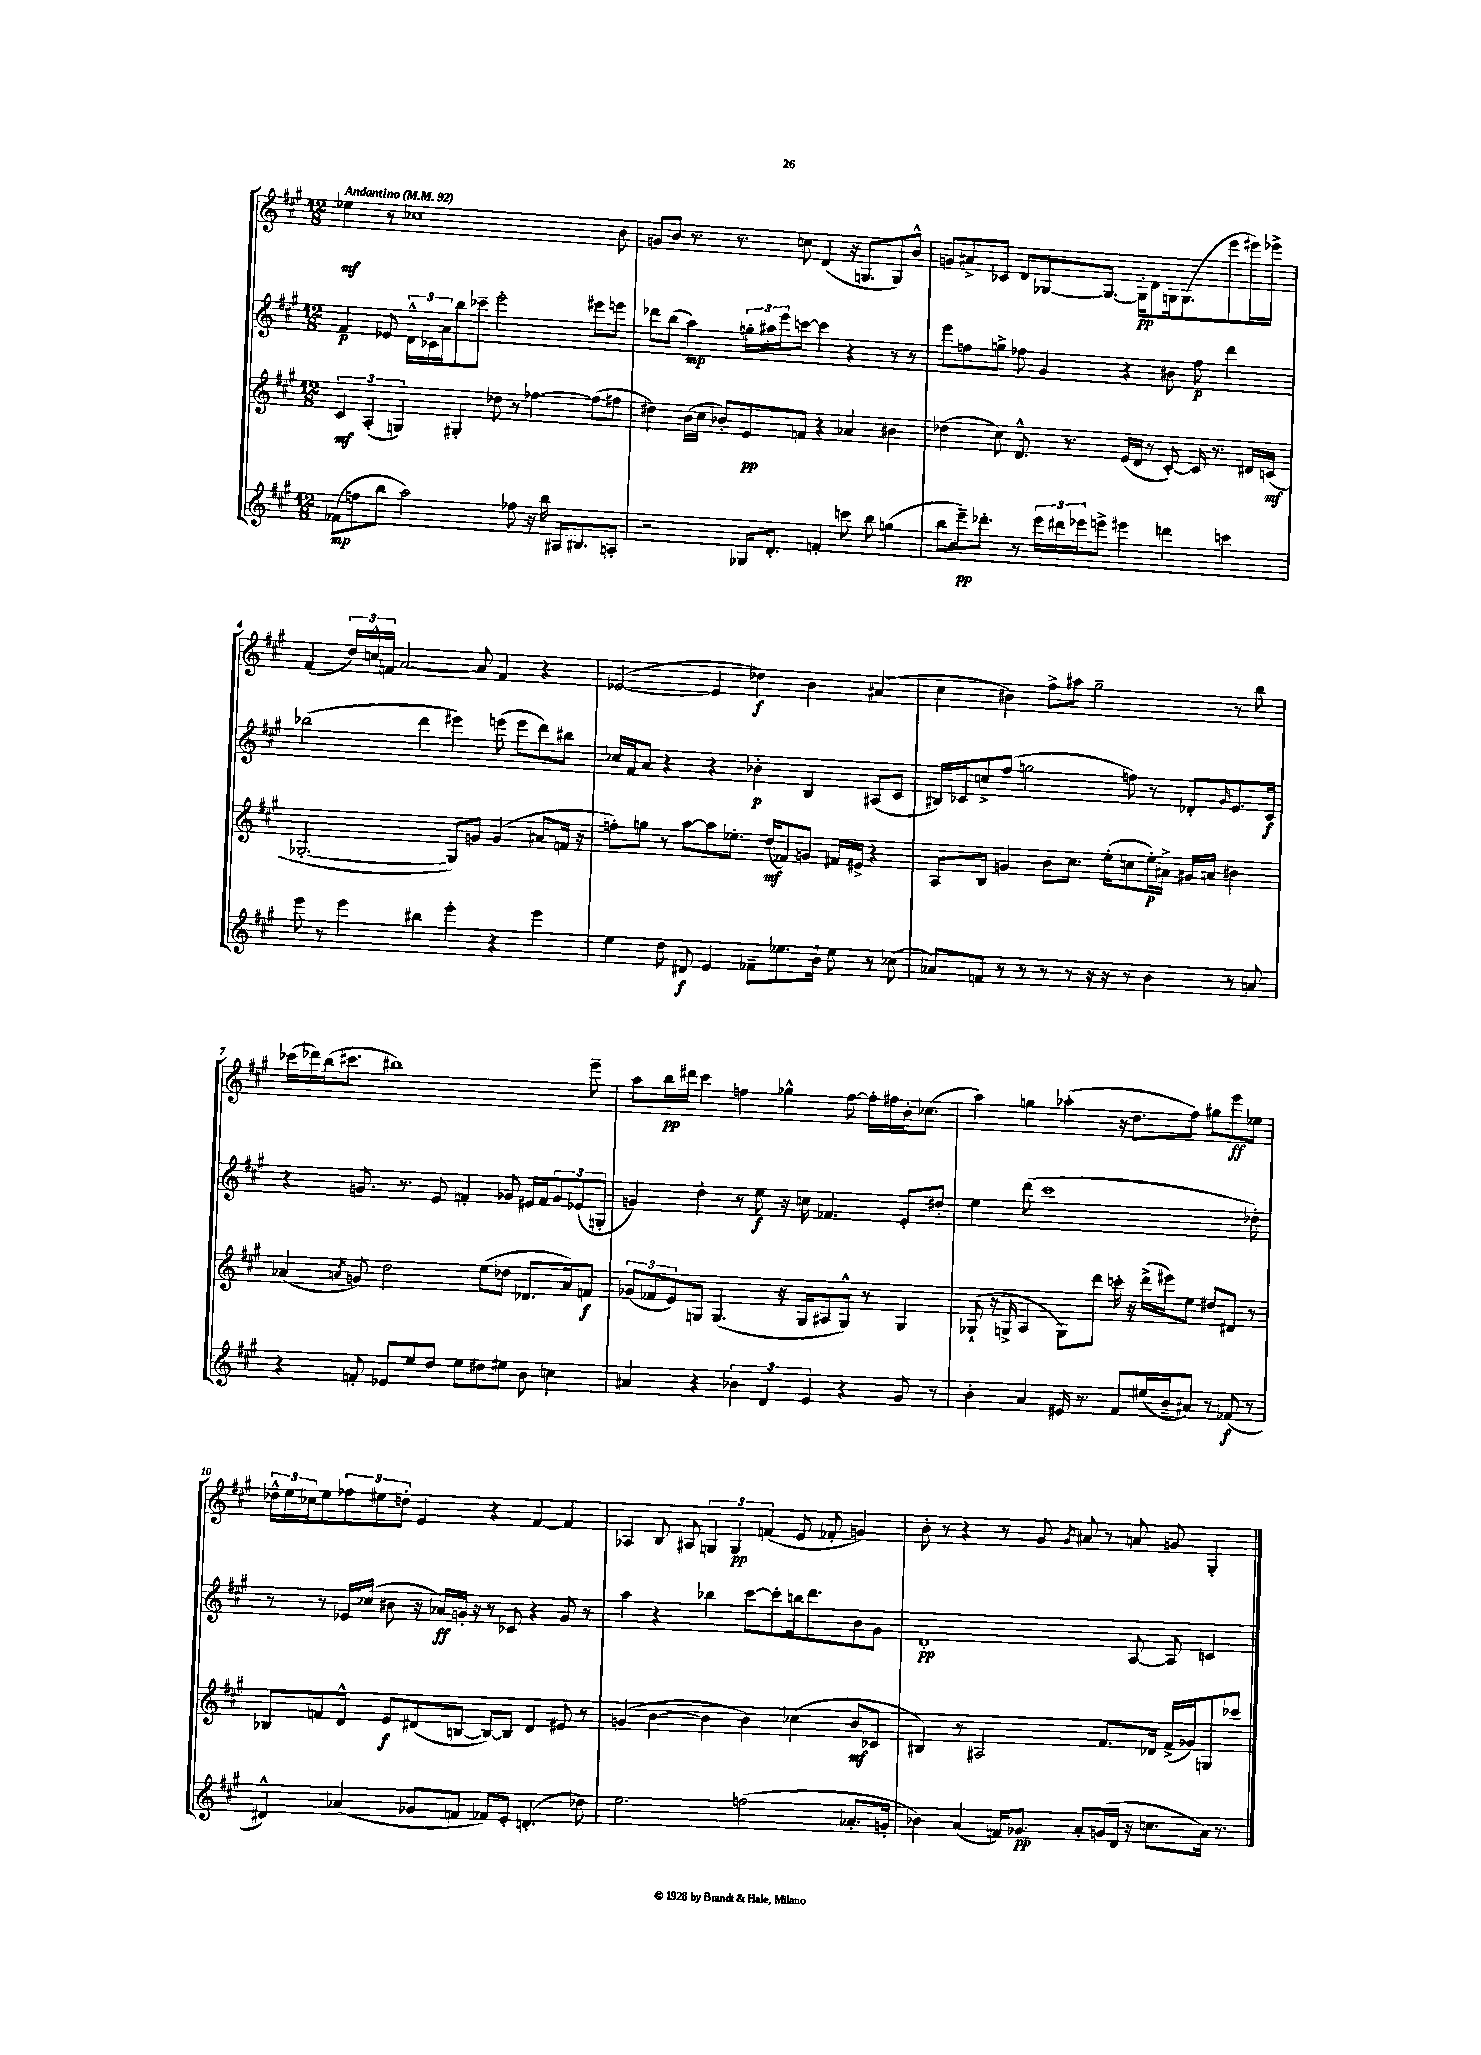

**kern	**dynam	**kern	**dynam	**kern	**dynam	**kern	**dynam
*part4	*part4	*part3	*part3	*part2	*part2	*part1	*part1
*staff4	*staff4	*staff3	*staff3	*staff2	*staff2	*staff1	*staff1
*clefG2	*	*clefG2	*	*clefG2	*	*clefG2	*
*k[f#c#g#]	*	*k[f#c#g#]	*	*k[f#c#g#]	*	*k[f#c#g#]	*
*M12/8	*	*M12/8	*	*M12/8	*	*M12/8	*
*MM92	*	*MM92	*	*MM92	*	*MM92	*
=1	=1	=1	=1	=1	=1	=1	=1
!	!	!	!	!	!	!LO:TX:a:B:t=Andantino	!
(8f-X\L	mp	6c#/	mf	4f#/	p	4ee-X\	mf
8ffn\	.	.	.	.	.	.	.
.	.	(6A'/	.	.	.	.	.
8bb\J	.	.	.	8e-X/	.	8r	.
.	.	6Gn/)	.	.	.	.	.
2aa\)	.	.	.	24d^^\LL	.	1cc-X	.
.	.	.	.	24c-X\	.	.	.
.	.	.	.	24a\J	.	.	.
.	.	4G#X'/	.	8bb\	.	.	.
.	.	.	.	8ccc-X~\J	.	.	.
.	.	8dd-X\	.	2eee'\	.	.	.
8ff-X\	.	8r	.	.	.	.	.
16r	.	[4ff-X\	.	.	.	.	.
16bb\	.	.	.	.	.	.	.
16A#X/KL	.	.	.	.	.	.	.
8.B#X/	.	.	.	.	.	.	.
.	.	(8ff-\L]	.	8eee#X\L	.	.	.
8An'/J	.	8ff#X\J	.	8eeen\J	.	8b\	.
=2	=2	=2	=2	=2	=2	=2	=2
2r	.	4dd#X\)	.	8ddd-X\L	.	8gn/L	.
.	.	.	.	(8bb\J	.	8b/J	.
.	.	(16b\LL	.	4aa\)	mp	8.r	.
.	.	16cc#\JJ	.	.	.	.	.
.	.	8b-X'/L)	.	.	.	.	.
.	.	.	.	.	.	8.r	.
16G-X/KL	.	8e/	pp	24ggn'\LL	.	.	.
.	.	.	.	24aa#X\	.	.	.
8.d'/J	.	.	.	.	.	.	.
.	.	.	.	24eee\J	.	.	.
.	.	8fn/J	.	[8cccn\J	.	8ccn\	.
4fn'/	.	4r	.	4ccc\]	.	(4d/	.
8cccn\	.	4a-X/	.	4r	.	16r	.
.	.	.	.	.	.	8.Gn/L	.
8bb\	.	.	.	.	.	.	.
(4ggn\	.	4b#X\	.	8r	.	8G/)	.
.	.	.	.	8r	.	8b^^/J	.
=3	=3	=3	=3	=3	=3	=3	=3
8bb\L	.	(4dd-X\	.	8eee\L	.	8gn/L	.
16eee~\k)	pp	.	.	8ffn\	.	8a#X^/	.
8.ddd-X'\J	.	.	.	.	.	.	.
.	.	8cc#\)	.	8ggn^\J	.	8c-X/J	.
8r	.	8.d^^/	.	8ff-X\	.	8d/L	.
24eee\LL	.	.	.	4g#/	.	[8G-X/	.
24ddd#X\	.	.	.	.	.	.	.
.	.	8.r	.	.	.	.	.
24eee-X\J	.	.	.	.	.	.	.
8eeen^\J	.	.	.	.	.	8.G-/J_	.
4eee#X\	.	(16e/LL	.	4r	.	.	.
.	.	16d/JJ	.	.	.	16G-'\KL]	pp
.	.	8r	.	.	.	8d\	.
4dddn\	.	[8c#'/)	.	8b#X\	.	16Gn\k	.
.	.	.	.	.	.	(8.G\	.
.	.	16c#/]	.	8ff-\	p	.	.
.	.	8.r	.	.	.	.	.
4cccn\	.	.	.	4ddd\	.	8eee\	.
.	.	16d#X/LL	.	.	.	16eee#X\L)	.
.	.	(16cn/JJ	mf	.	.	16eee-X^\JJ	.
!!LO:LB:g=z
=4	=4	=4	=4	=4	=4	=4	=4
8eee\	.	[2.G-X'/	.	(2bb-X\	.	(4f#/	.
8r	.	.	.	.	.	.	.
4eee\	.	.	.	.	.	24dd/LL)	.
.	.	.	.	.	.	24ccn^^/	.
.	.	.	.	.	.	24fn/JJ	.
.	.	.	.	.	.	[2a/	.
4bb#X\	.	.	.	4ddd\	.	.	.
4eee'\	.	8G-/L])	.	4eee#X\)	.	.	.
.	.	8gn/J	.	.	.	8a/]	.
4r	.	(4g/	.	(8eeen\	.	4f/	.
.	.	.	.	8eee\L	.	.	.
4eee\	.	8a#X/L	.	8ddd\)	.	4r	.
.	.	16fn/Jk	.	8bb#X\J	.	.	.
.	.	16r	.	.	.	.	.
=5	=5	=5	=5	=5	=5	=5	=5
4ee\	.	8ffn'\L)	.	16cc-X/LL	.	([2e-X/	.
.	.	.	.	16f#/J	.	.	.
.	.	8ggn\J	.	8a/J	.	.	.
8dd\	.	8r	.	4r	.	.	.
8d#X/	f	[8aa\L	.	.	.	.	.
4e/	.	8aa\]	.	4r	.	4e-/]	.
.	.	8.ee-X'\J	.	.	.	.	.
8f-X~\L	.	.	.	4b-X'\	p	4dd-X\)	f
.	.	(16dd/KL	mf	.	.	.	.
8.ee-X\	.	8f-X/)	.	.	.	.	.
.	.	8gn/J	.	4B/	.	4b\	.
16b`\Jk	.	.	.	.	.	.	.
8ee-\	.	16f#X/LL	.	.	.	.	.
.	.	16e#X^/JJ	.	.	.	.	.
8r	.	4r	.	(8A#X/L	.	(4a#X/	.
(8cc-X\	.	.	.	8c#/J	.	.	.
=6	=6	=6	=6	=6	=6	=6	=6
8a-X/L)	.	8A/L	.	16B#X/LL)	.	4cc#\	.
.	.	.	.	16c-X/J	.	.	.
8fn/J	.	8B/J	.	8ccn^/	.	.	.
8r	.	4gn/	.	(8ff#/J	.	4b#X\)	.
8r	.	.	.	2ggn\	.	.	.
8r	.	8b\L	.	.	.	8ff#^\L	.
8r	.	8.cc#\J	.	.	.	8aa#X\J	.
16r	.	.	.	.	.	2gg#~\	.
16r	.	(16ee'\KL	.	.	.	.	.
8r	.	8ccn\	.	8ffn\)	.	.	.
4b\	.	16ee'\L)	p	8r	.	.	.
.	.	16a#X^\JJ	.	.	.	.	.
.	.	16g#X/LL	.	8d-X'/L	.	.	.
.	.	16an/JJ	.	.	.	.	.
.	.	.	.	16qqg#/	.	.	.
8r	.	4b#X\	.	8.e/	.	8r	.
8an/	.	.	.	.	.	8bb\	.
.	.	.	.	16c-/Jk	f	.	.
!!LO:LB:g=z
=7	=7	=7	=7	=7	=7	=7	=7
4r	.	(4a-X/	.	4r	.	(16ccc-X\LL	.
.	.	.	.	.	.	16ddd-X\)	.
.	.	.	.	.	.	(16bb\J	.
.	.	.	.	.	.	8.ccc#X\J	.
.	.	8qan/	.	.	.	.	.
8fn'/	.	8gn/)	.	8.gn/	.	.	.
8e-X/L	.	2dd\	.	.	.	1bb#X)	.
.	.	.	.	8.r	.	.	.
8ee/	.	.	.	.	.	.	.
8dd/J	.	.	.	8e/	.	.	.
8ee\L	.	.	.	4fn'/	.	.	.
8dd#X\	.	(8ee\L	.	.	.	.	.
8ee#X\J	.	8dd-X\J	.	8g-X/	.	.	.
8b\	.	8.d-X/L	.	16e#X/LL	.	.	.
.	.	.	.	16f/J	.	.	.
4ccn\	.	.	.	12g-/	.	.	.
.	.	16a/k)	.	.	.	.	.
.	.	.	.	(12e-X/	.	.	.
.	.	8fn/J	f	.	.	8eee~\	.
.	.	.	.	12Gn'/J	.	.	.
=8	=8	=8	=8	=8	=8	=8	=8
4a#X/	.	(12g-X/L	.	4gn/)	.	8aa\L	.
.	.	12f-X/	.	.	.	.	.
.	.	.	.	.	.	16bb\L	pp
.	.	12e/)	.	.	.	.	.
.	.	.	.	.	.	16ddd#X\JJ	.
4r	.	8Gn/J	.	4dd'\	.	4ccc#\	.
.	.	(4.G/	.	.	.	.	.
6b-X\	.	.	.	8r	.	4ffn\	.
.	.	.	.	8ee\	f	.	.
6d/	.	.	.	.	.	.	.
.	.	16r	.	16r	.	4gg-X^^\	.
.	.	16G/KL	.	16ccn\	.	.	.
6e/	.	.	.	.	.	.	.
.	.	8A#X/	.	4.f-X/	.	.	.
4r	.	8G^^/J)	.	.	.	[8ff\	.
.	.	8r	.	.	.	16ff'\LL]	.
.	.	.	.	.	.	16ff#X\	.
8g#/	.	4G/	.	8e'/L	.	16b'\J	.
.	.	.	.	.	.	(8.cc-X\J	.
8r	.	.	.	8dd#X'/J	.	.	.
=9	=9	=9	=9	=9	=9	=9	=9
4b'\	.	(8G-X`/	.	4ee\	.	4aa\)	.
.	.	16r	.	.	.	.	.
.	.	16Gn^/	.	.	.	.	.
4a/	.	4A/	.	(8ddd\	.	4ggn\	.
.	.	.	.	1ccc#	.	.	.
16e#X/	.	8G\L)	.	.	.	(4aa-X'\	.
8.r	.	.	.	.	.	.	.
.	.	8ddd\J	.	.	.	.	.
8f#/L	.	16cccn'\	.	.	.	16r	.
.	.	16r	.	.	.	8.dd\L	.
(16ee#X/L	.	(16ddd^\LL	.	.	.	.	.
16b~/J	.	16eee#X\J)	.	.	.	.	.
8a#X/J)	.	8ee\J	.	.	.	8ff#\J)	.
8r	.	8dd#X/L	.	.	.	8gg#X\L	.
(8f-X/	f	8d#X/J	.	.	.	8eee\	ff
8r	.	8r	.	8dd-X'\)	.	8ee-X\J	.
!!LO:LB:g=z
=10	=10	=10	=10	=10	=10	=10	=10
4d#X^^/)	.	8B-X/L	.	8r	.	24dd-X^^\LL	.
.	.	.	.	.	.	24ee\	.
.	.	.	.	.	.	24cc-X\J	.
.	.	8fn/	.	8r	.	8ee\	.
(4a-X/	.	8d^^/J	.	16e-X/LL	.	12ff-X\	.
.	.	.	.	(16cc-X/JJ	.	.	.
.	.	.	.	.	.	12ee#X\	.
.	.	8e/L	f	8b#X\	.	.	.
.	.	.	.	.	.	12ddn'\J	.
8g-X/L	.	(8d#X/	.	16r	.	4e/	.
.	.	.	.	16a-X/LL)	ff	.	.
8fn/J	.	[8Bn/J	.	16gn'/JJ	.	.	.
.	.	.	.	16r	.	.	.
8f-X/L)	.	8B/L_)	.	8r	.	4r	.
8e'/J	.	8B/J]	.	8c-X/	.	.	.
(4.dn'/	.	4d#/	.	4r	.	[4f#/	.
.	.	8e#X/	.	8g/	.	4f#/]	.
8dd-X\)	.	8r	.	8r	.	.	.
=11	=11	=11	=11	=11	=11	=11	=11
2.ee\	.	(4gn/	.	4aa\	.	4A-X/	.
.	.	[4b\	.	4r	.	8B/	.
.	.	.	.	.	.	8A#X/	.
.	.	4b\]	.	4bb-X\	.	6Gn/	.
.	.	.	.	.	.	6G/	pp
(2ffn\	.	4b\)	.	[8ccc#\L	.	.	.
.	.	.	.	.	.	(6fn/	.
.	.	.	.	8ccc#'\]	.	.	.
.	.	(4cc-X\	.	16bbn\k	.	8e/	.
.	.	.	.	8.ddd\	.	.	.
.	.	.	.	.	.	8f-X'/	.
8.a-X'/L	.	8b/L	mf	8b\	.	4gn/)	.
.	.	8c-X/J	.	8g#\J	.	.	.
16gn'/Jk	.	.	.	.	.	.	.
=12	=12	=12	=12	=12	=12	=12	=12
4b-X\)	.	4B#X/)	.	1d'	pp	8b'\	.
.	.	.	.	.	.	8r	.
(4a/	.	8r	.	.	.	4r	.
.	.	2A#X/	.	.	.	.	.
16fn/KL)	.	.	.	.	.	8r	.
8.g-X/J	pp	.	.	.	.	.	.
.	.	.	.	.	.	8g#/	.
.	.	.	.	.	.	8qg#/	.
8a'/L	.	.	.	.	.	8a#X/	.
(16gn/L	.	8.f#/L	.	.	.	8r	.
16d/JJ	.	.	.	.	.	.	.
16r	.	.	.	[8A/	.	8an/	.
8.ccn\L	.	16d-X/Jk	.	.	.	.	.
.	.	(16f#^/LL	.	8A/]	.	8gn/	.
.	.	16g-X/J)	.	.	.	.	.
16a\Jk)	.	8Gn/	.	4cn/	.	4G#'/	.
8.r	.	.	.	.	.	.	.
.	.	8ccc-X/J	.	.	.	.	.
==	==	==	==	==	==	==	==
*-	*-	*-	*-	*-	*-	*-	*-
